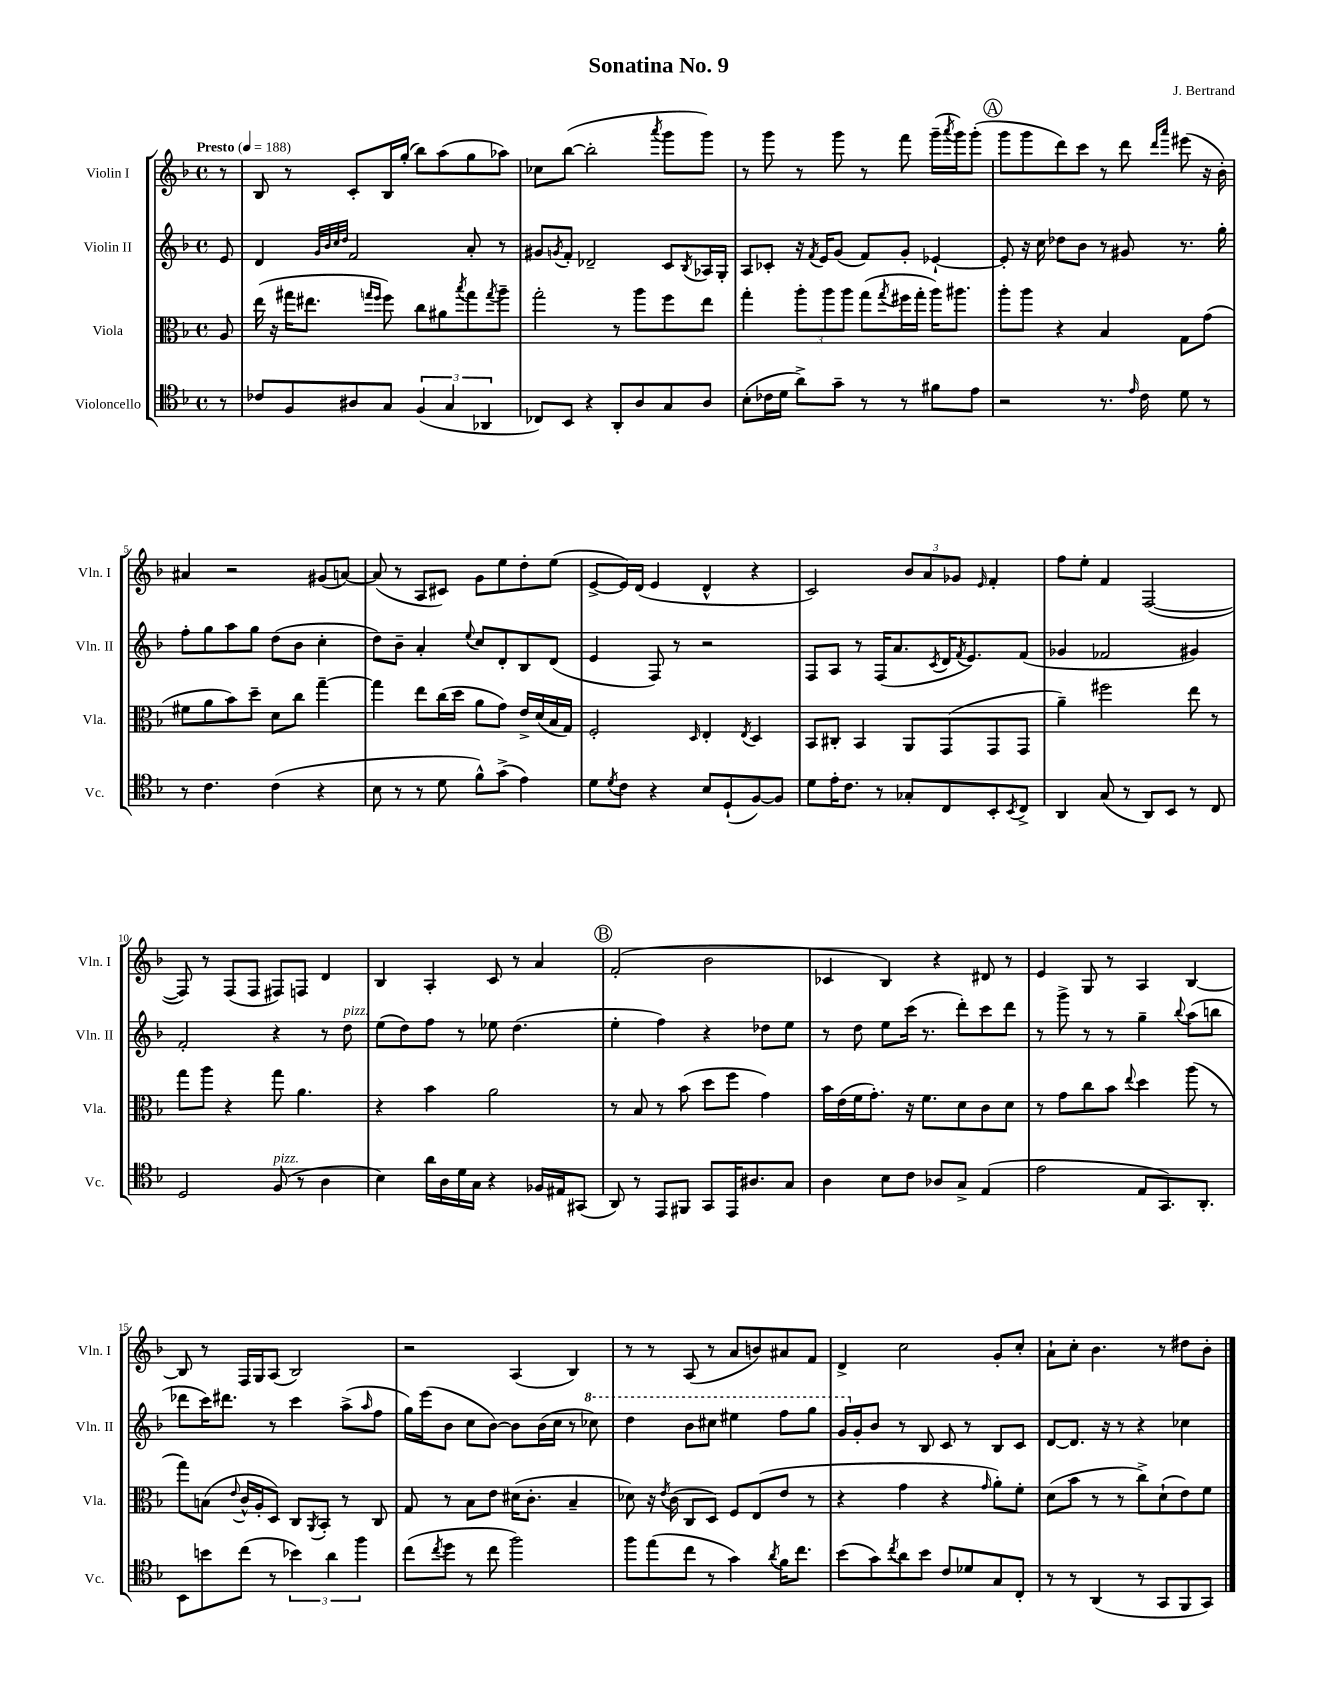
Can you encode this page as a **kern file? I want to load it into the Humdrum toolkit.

**kern	**kern	**kern	**kern
*part4	*part3	*part2	*part1
*staff4	*staff3	*staff2	*staff1
*I"Violoncello	*I"Viola	*I"Violin II	*I"Violin I
*I'Vc.	*I'Vla.	*I'Vln. II	*I'Vln. I
*clefC4	*clefC3	*clefG2	*clefG2
*k[b-]	*k[b-]	*k[b-]	*k[b-]
*M4/4	*M4/4	*M4/4	*M4/4
*met(c)	*met(c)	*met(c)	*met(c)
*MM188	*MM188	*MM188	*MM188
=	=	=	=
!	!	!	!LO:TX:a:B:t=Presto
8r	8A/	8e/	8r
=1	=1	=1	=1
8c-X/L	(16ee\	4d/	8B-/
.	16r	.	.
8F/	16gg#X\KL	.	8r
.	8.ee#X\J	.	.
.	.	32qqg/LLL	.
.	.	32qqb-/	.
.	.	32qqcc/	.
.	.	32qqdd/JJJ	.
8A#X/	.	2f/	8c'/L
.	16qqggn/LL	.	.
.	16qqff/JJ	.	.
8G/J	8ff\)	.	16B-/L
.	.	.	(16gg'/JJ
(6F/	8cc\L	.	8bb-\L)
.	8a#X\	.	(8aa\
6G/	.	.	.
.	8qbb-/	.	.
.	8gg\	8a'/	8gg\
6AA-X/	.	.	.
.	8qgg/	.	.
.	8aa~\J	8r	8aa-X\J)
=2	=2	=2	=2
8C-X/L)	2gg'\	8g#X/L	8cc-X\L
.	.	8qgn/	.
8BB-/J	.	8f'/J	([8bb-\J
4r	.	2d-X~/	2bb-'\]
8AA'/L	8r	.	.
8A/	8aa\L	.	.
.	.	.	8qaaa/
8G/	8ff\	8c/L	8ggg\L
.	.	8qB-/	.
8A/J	8ee\J	16A-X/L	8ggg\J)
.	.	16G'/JJ	.
=3	=3	=3	=3
(8B-'\L	4gg'\	8A/L	8r
16c-X\L	.	8c-X'/J	8ggg\
16d\JJ	.	.	.
8a^\L)	12aa'\L	16r	8r
.	.	8qf/	.
.	.	16e/KL	.
.	12aa\	.	.
8g~\J	.	(8g/J	8ggg\
.	12aa\J	.	.
8r	(8gg\L	8f/L)	8r
.	8qgg/	.	.
8r	16ff#X\L	8g'/J	8fff\
.	16gg'\JJ	.	.
8f#X\L	16aa\KL)	[4e-X`/	(16ggg~\LL
.	.	.	8qaaa/
.	8.aa#X\J	.	16ggg\J)
8e\J	.	.	(8ggg'\J
!!LO:REH:place=s1:t=A
=4	=4	=4	=4
2r	8aa'\L	8e-'/]	8ggg\L
.	8aa\J	16r	8ggg\
.	.	16cc\	.
.	4r	8dd-X\L	8ddd\)
.	.	8b-\J	8ccc\J
8.r	4B-/	8r	8r
.	.	8g#X/	8ddd\
16qqe/	.	.	.
16c\	.	.	.
.	.	.	16qqddd/LL
.	.	.	16qqaaa/JJ
8d\	8G\L	8.r	(8eee#X\
8r	(8g\J	.	16r
.	.	16gg'\	16b-'\)
!!LO:LB:g=z
=5	=5	=5	=5
8r	8f#X\L	8ff'\L	4a#X/
4.c\	8a\	8gg\	.
.	8b-\)	8aa\	2r
.	8dd~\J	8gg\J	.
(4c\	8d\L	(8dd\L	.
.	8cc\J	8b-\J	.
4r	[4gg~\	4cc'\	(8g#X/L
.	.	.	[8an/J)
=6	=6	=6	=6
8B-\	4gg\]	8dd\L)	(8a/]
8r	.	8b-~\J	8r
8r	8ee\L	4a'/	8A/L
8d\	(16cc\L	.	8c#X/J)
.	16dd\JJ	.	.
.	.	8qqee/	.
8f^^\L)	8a\L	8cc/L	8g\L
(8g^\J	8g\J)	8d'/	8ee\
4e\)	16e^/LL	8B-/	8dd'\
.	(16d/	.	.
.	16B-/	(8d/J	(8ee\J
.	16G/JJ)	.	.
=7	=7	=7	=7
8d\L	2F'/	4e/	[8e^/L
8qd/	.	.	.
8c\J	.	.	16e/L])
.	.	.	(16d/JJ
4r	.	8F/)	4e/
.	.	8r	.
.	16qqD/	.	.
8B-/L	4E'/	2r	4d^^/
(8D`/	.	.	.
.	8qE/	.	.
[8F/)	4D/	.	4r
8F/J]	.	.	.
=8	=8	=8	=8
8d\L	8BB-/L	8F/L	2c/)
16e'\K	8C#X'/J	8A/J	.
8.c\J	.	.	.
.	4BB-/	8r	.
8r	.	(16F/KL	.
.	.	8.a/	.
8G-X'/L	8AA/L	.	12b-/L
.	.	.	12a/
.	.	8qc/	.
8C/	(8GG/	16d/K	.
.	.	.	12g-X/J
.	.	8qf/	.
.	.	8.e/)	.
.	.	.	16qqe/
8BB-'/	8GG/	.	4f'/
8qBB-/	.	.	.
8C^/J	8GG/J	(8f/J	.
=9	=9	=9	=9
4AA/	4a~\)	4g-X/	8ff\L
.	.	.	8ee'\J
(8G/	2ff#X\	2f-X/	4f/
8r	.	.	.
8AA/L)	.	.	([2F/
8BB-/J	.	.	.
8r	8ee\	4g#X/)	.
8C/	8r	.	.
!!LO:LB:g=z
=10	=10	=10	=10
2D/	8gg\L	2f'/	8F/])
.	8aa\J	.	8r
.	4r	.	(8F/L
.	.	.	8F/J
!LO:TX:a:i:t=pizz.	!	!	!
(8F/	8gg\	4r	8F#X/L)
8r	4.a\	.	8Fn/J
4A\	.	8r	4d/
!	!	!LO:TX:a:i:t=pizz.	!
.	.	8dd\	.
=11	=11	=11	=11
4B-\)	4r	(8ee\L	4B-/
.	.	8dd\)	.
16a\LL	4b-\	8ff\J	4A'/
16A\	.	.	.
16d\	.	8r	.
16G\JJ	.	.	.
4r	2a\	8ee-X\	8c/
.	.	(4.dd\	8r
16F-X/LL	.	.	4a/
16E#X/J	.	.	.
(8GG#X/J	.	.	.
!!LO:REH:place=s1:t=B
=12	=12	=12	=12
8AA/)	8r	4ee'\	(2f'/
8r	8B-/	.	.
8EE/L	8r	4ff\)	.
8FF#X/J	(8b-\	.	.
8GG/L	8dd\L	4r	2b-\
16EE/K	8ff\J	.	.
8.A#X/	.	.	.
.	4g\)	8dd-X\L	.
8G/J	.	8ee\J	.
=13	=13	=13	=13
4A\	16b-\LL	8r	4c-X/
.	(16e\	.	.
.	16f\J	8dd\	.
.	8.g'\J)	.	.
8B-\L	.	8ee\L	4B-/)
8c\J	16r	(16ccc\Jk	.
.	8.f\L	8.r	.
8A-X/L	.	.	4r
8G^/J	8d\	8ddd'\L)	.
(4E/	8c\	8ccc\	8d#X/
.	8d\J	8ddd\J	8r
=14	=14	=14	=14
2e\	8r	8r	4e/
.	8g\L	8ggg^\	.
.	8cc\	8r	8G/
.	8b-\J	8r	8r
.	8qqee/	.	.
8E/L	4dd\	4gg~\	4A/
8.GG/)	.	.	.
.	.	8qqbb-/	.
.	(8aa\	(8aa\L	[4B-/
8.AA'/J	.	.	.
.	8r	8bbn\J	.
!!LO:LB:g=z
=15	=15	=15	=15
8BB-\L	8gg\L)	8ddd-X\L	8B-/]
8bn\	(8Bn\J	16ccc\K)	8r
.	.	8.ddd#X\J	.
.	8qqe/	.	.
(8cc\J	16c^^/LL	.	16F/LL
.	16A'/J	.	16G/J
8r	8D/J)	8r	(8A/J
6b-X\)	8C/L	4ccc\	2B-/)
.	8qAA/	.	.
.	8BB-'/J	.	.
6a\	.	.	.
.	8r	(8aa^\L	.
6ff\	.	.	.
.	.	16qqaa/	.
.	8C/	8ff\J	.
=16	=16	=16	=16
(8cc\L	8G/	16gg\LL)	2r
.	.	(16eee\J	.
8qcc/	.	.	.
8dd\J	8r	8b-\J	.
8r	8B-\L	8cc\L	.
8cc\	8e\J	[8b-\J)	.
2ff\)	(16d#X\KL	8b-\L]	(4A/
.	8.c'\J	.	.
.	.	(16b-\L	.
.	.	16cc\JJ	.
.	4B-~/	8r	4B-/)
*	*	*8va	*
.	.	8ccc-X\)	.
=17	=17	=17	=17
8ff\L	8d-X\)	4ddd\	8r
(8ee\	16r	.	8r
.	8qe/	.	.
.	(16c\	.	.
8cc\J	8C/L	8bb-\L	(8A/
8r	8D/J)	8ccc#X\J	8r
4g\)	8F/L	4eee#X\	8a/L
.	(8E/	.	8bn/)
8qa/	.	.	.
16f\KL	8e/J	8fff\L	8a#X/
8.cc\J	.	.	.
.	8r	8ggg\J	8f/J
=18	=18	=18	=18
(8b-\L	4r	16gg/LL	4d^/
*	*	*X8va	*
.	.	16g'/J	.
8g\)	.	8b-/J	.
8qcc/	.	.	.
8a\	4g\	8r	2cc\
8b-\J	.	8B-/	.
8c/L	4r	8c/	.
8d-X/	.	8r	.
.	16qqg/	.	.
8G/	8a'\L)	8B-/L	8g'/L
8C'/J	8f'\J	8c/J	8cc'/J
=19	=19	=19	=19
8r	(8d\L	[8d/L	8a`\L
8r	8b-\J	8.d/J]	8cc'\J
(4AA/	8r	.	4.b-\
.	.	16r	.
.	8r	8r	.
8r	8cc^\L)	4r	.
8GG/L	(8d`\	.	8r
8FF/	8e\)	4cc-X\	8dd#X\L
8GG/J)	8f\J	.	8b-'\J
==	==	==	==
*-	*-	*-	*-
